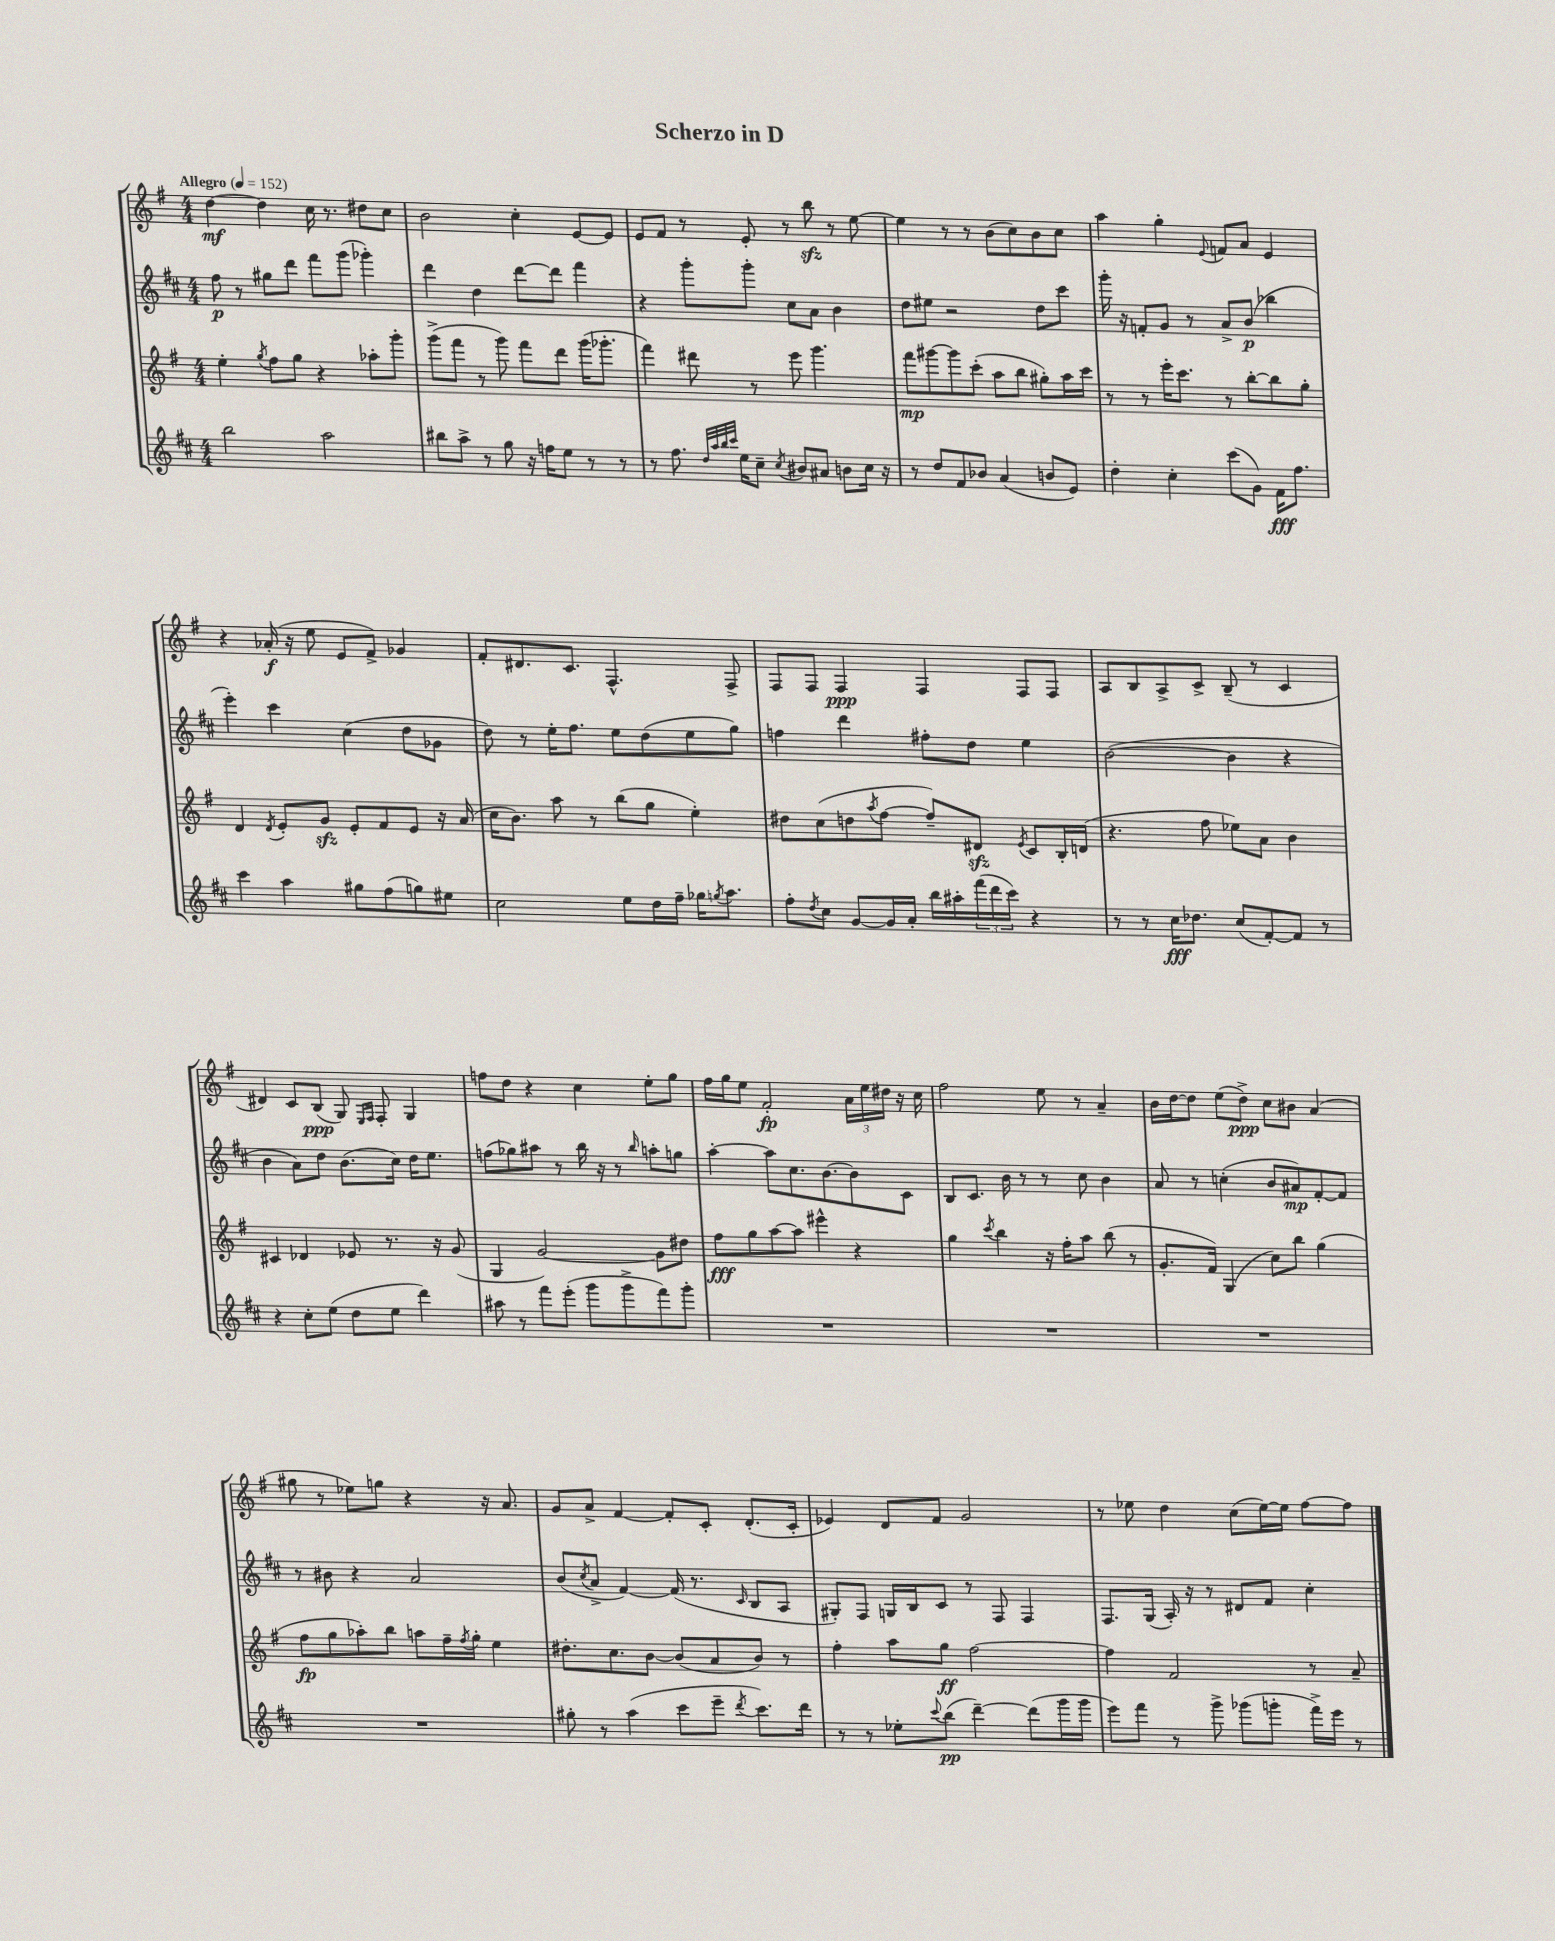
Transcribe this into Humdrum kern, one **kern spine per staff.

**kern	**kern	**kern	**kern
*staff4	*staff3	*staff2	*staff1
*clefG2	*clefG2	*clefG2	*clefG2
*k[f#c#]	*k[f#]	*k[f#c#]	*k[f#]
*M4/4	*M4/4	*M4/4	*M4/4
*MM152	*MM152	*MM152	*MM152
2bb	4ee'	8ff#	[4dd
.	.	8r	.
.	8qgg	.	.
.	8ff#	8gg#	4dd]
.	8gg	8ddd	.
2aa	4r	8fff#	16cc
.	.	.	8.r
.	.	(8ggg	.
.	8aa-'	4ggg-')	8dd#
.	8ggg'	.	8cc
=	=	=	=
8bb#	(8ggg^	4ddd	2b
8aa^	8fff#	.	.
8r	8r	4dd	.
8gg	8ggg)	.	.
16r	8fff#	[8ddd	4cc'
16ff	.	.	.
8ee	8ddd	8ddd]	.
8r	(16ggg	4fff#	[8e
.	8.ggg-'	.	.
8r	.	.	8e]
=	=	=	=
8r	4fff#)	4r	8e
8.ff#	.	.	8f#
.	8ddd#	8ggg'	8r
32qqdd	.	.	.
32qqaa	.	.	.
32qqbb	.	.	.
32qqccc#	.	.	.
16ee	.	.	.
8cc#~	8r	8ggg'	8e'
8qcc#	.	.	.
8b#	8eee	8cc#	8r
8a#	4.ggg	8a	8bb
8b	.	4b	8r
16cc#	.	.	[8ee
16r	.	.	.
=	=	=	=
8r	8fff#	8dd	4ee]
8dd	[8ggg#	8ee#	.
8f#	8ggg#]	2r	8r
8b-	(8ccc'	.	8r
(4a	8aa	.	(8b
.	8bb	.	8cc)
8b	8gg#')	8dd	8b
8e)	16aa	8ccc#	8cc
.	16ccc	.	.
=	=	=	=
4dd'	8r	16ggg'	4aa
.	.	16r	.
.	8r	8f'	.
4cc#'	16eee'	8g	4gg'
.	8.ccc	.	.
.	.	8r	.
.	.	.	8qqe
(8ccc#	8r	8a^	8f
8g)	[8bb'	(8b	8a
16f#	8bb]	4bb-	4e
8.ff#	.	.	.
.	8gg'	.	.
=	=	=	=
4ccc#	4d	4eee')	4r
.	8qd	.	.
4aa	8e'	4ccc#	(16a-'
.	.	.	16r
.	8g	.	8ee
8gg#	8e'	(4cc#	8e
(8ff#	8f#	.	8f#^)
8gg)	8e	8dd	4g-
8ee#	16r	8g-	.
.	(16a	.	.
=	=	=	=
2cc#	16cc	8dd)	8f#'
.	8.b)	.	.
.	.	8r	8.d#
.	8aa	16ee'	.
.	.	8.ff#	8.c
.	8r	.	.
8ee	(8bb	8ee	4.F#^^
16dd	8gg	(8dd	.
16ff#~	.	.	.
16gg-	4ee')	8ee	.
8qgg	.	.	.
8.aa	.	.	.
.	.	8gg)	8F#^
=	=	=	=
8ff#'	8dd#	4ff	8F#
8qdd	.	.	.
8cc#	(8cc	.	8F#
[8g	8dd	4ddd	4F#
.	8qaa	.	.
16g]	[8ff#	.	.
16a'	.	.	.
16bb	8ff#~])	8ff#'	4F#
16aa#'	.	.	.
(24fff#	8d#	8dd	.
24ddd	.	.	.
24ccc#)	.	.	.
.	8qe	.	.
4r	8c	4ee	8F#
.	16B'	.	8F#
.	(16d	.	.
=	=	=	=
8r	4.r	([2b	8A
8r	.	.	8B
16cc#	.	.	8A^
8.dd-	.	.	.
.	8ff#	.	8c^
(8cc#	8ee-)	4b]	(8B~
[8f#')	8a	.	8r
8f#]	4b	4r	4c
8r	.	.	.
=	=	=	=
4r	4c#	4b	4d#)
8cc#'	4d-	8a)	8c
(8ee	.	8dd	(8B
8dd	8e-	(8.b	8G)
.	.	.	16qqE
.	.	.	16qqF#
8ee	8.r	.	8F#'
.	.	16cc#)	.
4ddd)	.	16dd	4G
.	16r	8.ee	.
.	(8g	.	.
=	=	=	=
8aa#	4G	(8ff	8ff
8r	.	8gg-)	8dd
8fff#	[2g)	8aa#	4r
(8eee'	.	8r	.
8ggg	.	16bb	4cc
.	.	16r	.
8ggg^	.	8r	.
.	.	16qqbb	.
8fff#)	8g]	8aa'	8ee'
8ggg'	8dd#	8gg	8gg
=	=	=	=
1r	8ff#	[4aa'	16ff#
.	.	.	16gg
.	8gg	.	8ee
.	[8aa	8aa]	2f#'
.	8aa]	8.cc#	.
.	4eee#^^	.	.
.	.	[8.b	.
.	4r	8b]	24a
.	.	.	24ee
.	.	.	24dd#
.	.	8c#	16r
.	.	.	16cc
=	=	=	=
1r	4gg	8B	2ff#
.	.	8.c#	.
.	8qccc	.	.
.	4bb	.	.
.	.	16b	.
.	.	8r	.
.	16r	8r	8ee
.	16ff#'	.	.
.	8aa	8cc#	8r
.	(8bb	4b	4a~
.	8r	.	.
=	=	=	=
1r	8.g'	8a	16b
.	.	.	[16dd
.	.	8r	8dd]
.	16f#)	.	.
.	(4G	(4cc'	(8ee
.	.	.	8dd^)
.	8cc)	8b	8cc
.	8bb	8a#)	8b#
.	(4gg	[8f#'	(4a
.	.	8f#]	.
=	=	=	=
1r	8ff#	8r	8gg#
.	8gg	8b#	8r
.	8aa-')	4r	8ee-)
.	8bb	.	8gg
.	8aa	2a	4r
.	16ff#~	.	.
.	8qff#	.	.
.	16gg'	.	.
.	4ee	.	16r
.	.	.	8.a
=	=	=	=
8gg#'	8.dd#'	(8b	8g
.	.	8qcc#	.
8r	.	8a^	8a^
.	8.cc	.	.
(4aa	.	[4f#)	[4f#
.	[8b	.	.
8ccc#	(8b]	(16f#]	8f#']
.	.	8.r	.
8eee~	8a	.	8c'
8qddd	.	16qqc#	.
8.ccc#)	8b)	8B	(8.d'
.	8r	8A	.
16ddd	.	.	16c'
=	=	=	=
8r	4ff#'	8G#')	4e-)
8r	.	8F#	.
8ee-'	8aa	16G	8d
.	.	16B	.
8qqccc#	.	.	.
(8bb	8gg	8c#	8f#
[4ddd~)	[2ff#	8r	2g
.	.	8F#	.
(8ddd]	.	4F#	.
16ggg	.	.	.
16ggg	.	.	.
=	=	=	=
8eee)	4ff#]	8.F#	8r
8fff#	.	.	8ee-
.	.	(16G	.
8r	2f#	16A')	4dd
.	.	16r	.
8ggg^	.	8r	.
(8ggg-	.	8d#	(8cc
8ggg'	.	8f#	[16ee-)
.	.	.	16ee-]
16fff#^)	8r	4cc#'	[8ff#
16eee	.	.	.
8r	8a~	.	8ff#]
==	==	==	==
*-	*-	*-	*-
